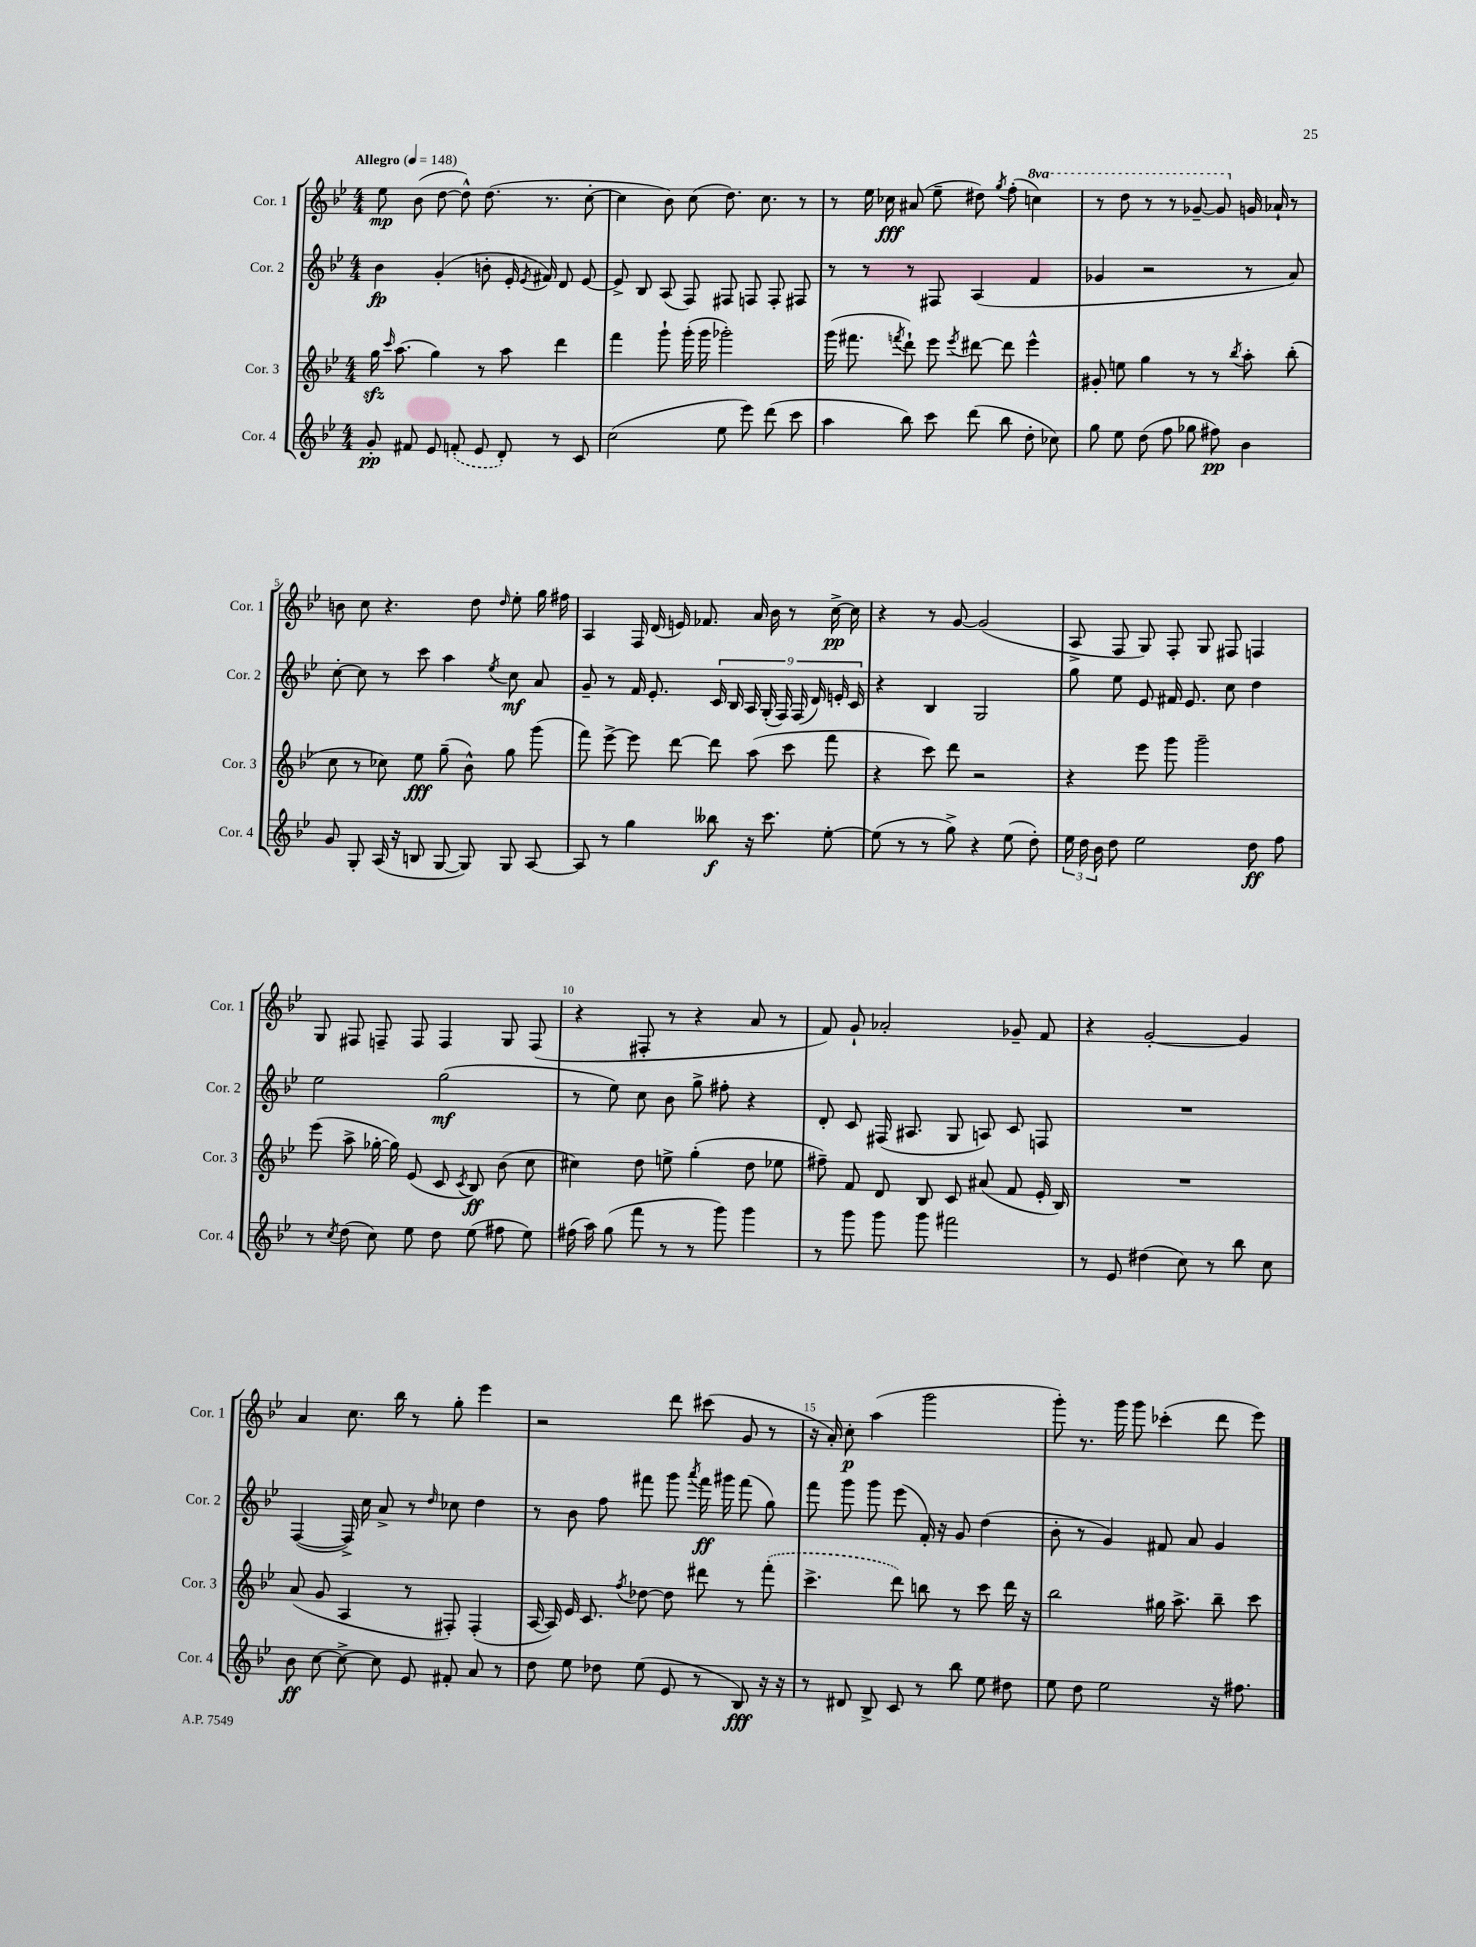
<<
\new StaffGroup <<
\new Staff = "s0" \with { instrumentName = "Cor. 1" shortInstrumentName = "Cor. 1" } {
    \clef treble \key bes \major \numericTimeSignature \time 4/4 \set Staff.ottavationMarkups = #ottavation-simple-ordinals \tempo "Allegro" 4 = 148
    \autoBeamOff ees''8\mp bes'8( d''8~ d''8-^) d''8.( r8. c''8~-. |
    c''4 bes'8) c''8( d''8.) c''8. r8 |
    r8 ees''16 ces''16\fff ais'8( ees''8-- dis''8) \acciaccatura { g''8 } f''8-.( \ottava #1 c'''!4) |
    r8 d'''8 r8 r8 ges''8~-- ges''8 \ottava #0 g'!16 aes'16-! r8 |
    b'8 c''8 r4. d''8 \grace { d''16 } ees''8-. g''16 fis''16 |
    a4 f16 d'16( e'16) fes'8. a'16 bes'16 r8 c''16~->\pp c''16 |
    r4 r8 g'8~ g'2( |
    a8-> f8 g8) f8-. g8 fis8 f4 |
    g8 fis8 f8-- f8 f4 g8 f8( |
    r4 fis8-. r8 r4 a'8 r8 |
    f'8) g'8-! aes'2-. ges'8-- f'8 |
    r4 g'2~-. g'4 |
    a'4 c''8. bes''16 r8 g''8-. ees'''4 |
    r2 d'''8 cis'''8( g'8 r8 |
    r16 a'16-.) c''8-.\p a''4( g'''2 |
    g'''8-.) r8. g'''16 g'''8 ces'''4-.( d'''8 ees'''8) \bar "|." |
}
\new Staff = "s1" \with { instrumentName = "Cor. 2" shortInstrumentName = "Cor. 2" } {
    \clef treble \key bes \major \numericTimeSignature \time 4/4
    \autoBeamOff bes'4\fp g'4-.( b'8-. ees'16-. \acciaccatura { ees'8 } fis'16) d'8 ees'8~ |
    ees'8-> bes8 a8( f8) fis8 f8 f8-. fis8 |
    r8 r8 r8 fis8 a4( f'4 |
    ges'4 r2 r8 a'8) |
    c''8~-. c''8 r8 c'''8 a''4 \acciaccatura { ees''8 } c''8\mf a'8 |
    g'8-- r8 f'16 ees'8.-. \tuplet 9/8 { c'16 bes16 a16 g16-.( f16) f16( d'16) e'16-. c'16 } |
    r4 bes4 g2 |
    g''8 ees''8 ees'8 fis'16 ees'8. c''8 d''4 |
    ees''2 g''2\mf( |
    r8 ees''8) c''8 bes'8 g''8-> fis''8-. r4 |
    d'8-. c'8 fis16( ais8. g8 a8) c'8 f8 |
    R1 |
    f4~( f16->) c''16 a'8-> r8 \grace { d''16 } ces''8 d''4 |
    r8 bes'8 f''8 fis'''8 g'''8 \acciaccatura { a'''8 } fis'''16\ff gis'''16 fis'''8( g''8) |
    f'''8 g'''8 g'''8 ees'''8( f'16-.) r16 g'8 d''4( |
    bes'8-. r8 g'4) fis'8 a'8 g'4 \bar "|." |
}
\new Staff = "s2" \with { instrumentName = "Cor. 3" shortInstrumentName = "Cor. 3" } {
    \clef treble \key bes \major \numericTimeSignature \time 4/4
    \autoBeamOff g''16\sfz \grace { c'''16 } a''8.( g''4) r8 a''8 d'''4 |
    f'''4 g'''8-! g'''16-.( g'''16 ges'''2-.) |
    g'''16( fis'''8. \acciaccatura { f'''8 } d'''8-!) ees'''8 \acciaccatura { ees'''8 } dis'''8~ dis'''8 ees'''4-^ |
    gis'8-. e''8 g''4 r8 r8 \acciaccatura { bes''8 } a''8-. bes''8-.( |
    c''8 r8 ces''8) ees''8\fff g''8--( bes'8-^) g''8 g'''8( |
    f'''8) ees'''8~-> ees'''8 d'''8~ d'''8 a''8( c'''8 f'''8 |
    r4 c'''8) d'''8 r2 |
    r4 ees'''8 g'''8 g'''2-- |
    ees'''8( a''8-> ges''16~-. ges''16) ees'8( c'8 \acciaccatura { c'8 } bes8\ff) bes'8( c''8 |
    cis''4) d''8 e''8-> g''4-.( d''8 ees''8 |
    fis''8--) f'8 d'8 bes8 c'8 ais'8( f'8 ees'16-. bes16) |
    R1 |
    a'8( g'8 a4 r8 fis8-.) fis4-.( |
    a16~ a16) ees'16 c'8. \acciaccatura { f''8 } des''8~ des''8 dis'''8 r8 \once \slurDashed f'''8-.( |
    c'''4.-> d'''8) b''8 r8 c'''8 d'''16 r16 |
    bes''2 gis''16 a''8.-> bes''8-- c'''8 \bar "|." |
}
\new Staff = "s3" \with { instrumentName = "Cor. 4" shortInstrumentName = "Cor. 4" } {
    \clef treble \key bes \major \numericTimeSignature \time 4/4
    \autoBeamOff g'8-.\pp fis'8 ees'8 \once \slurDashed f'8-.( ees'8 d'8-.) r8 c'8 |
    c''2( ees''8 ees'''8) d'''8( c'''8 |
    a''4 bes''8) c'''8 d'''8( bes''8 d''8-. ces''8) |
    g''8 ees''8 d''8( f''8 ges''8 fis''8\pp) bes'4 |
    g'8 g8-. a16( r16 b8 g8~ g8) g8 a8~ |
    a8 r8 g''4 beses''8\f r16 c'''8. ees''8~-. |
    ees''8( r8 r8 g''8->) r4 ees''8( d''8-.) |
    \tuplet 3/2 { ees''16 d''16 bes'16 } d''8 ees''2 d''8\ff f''8 |
    r8 \acciaccatura { c''8 } d''8( c''8) ees''8 d''8 ees''8( fis''8 ees''8) |
    fis''16( a''16) g''8( f'''8 r8 r8 g'''8) g'''4 |
    r8 g'''8 g'''8 g'''8 fis'''2 |
    r8 ees'8 dis''4( c''8) r8 bes''8 c''8 |
    bes'8\ff c''8~ c''8~-> c''8 ees'8 fis'8-. a'8 r8 |
    d''8 ees''8 des''8 ees''8( ees'8 r8 bes8\fff) r16 r16 |
    r8 dis'8 bes8-> c'8 r8 bes''8 ees''8 dis''8 |
    ees''8 d''8 ees''2 r16 fis''8. \bar "|." |
}
>>
>>
\layout { \context { \Score \override BarNumber.break-visibility = ##(#f #t #t) barNumberVisibility = #(every-nth-bar-number-visible 5) } }
